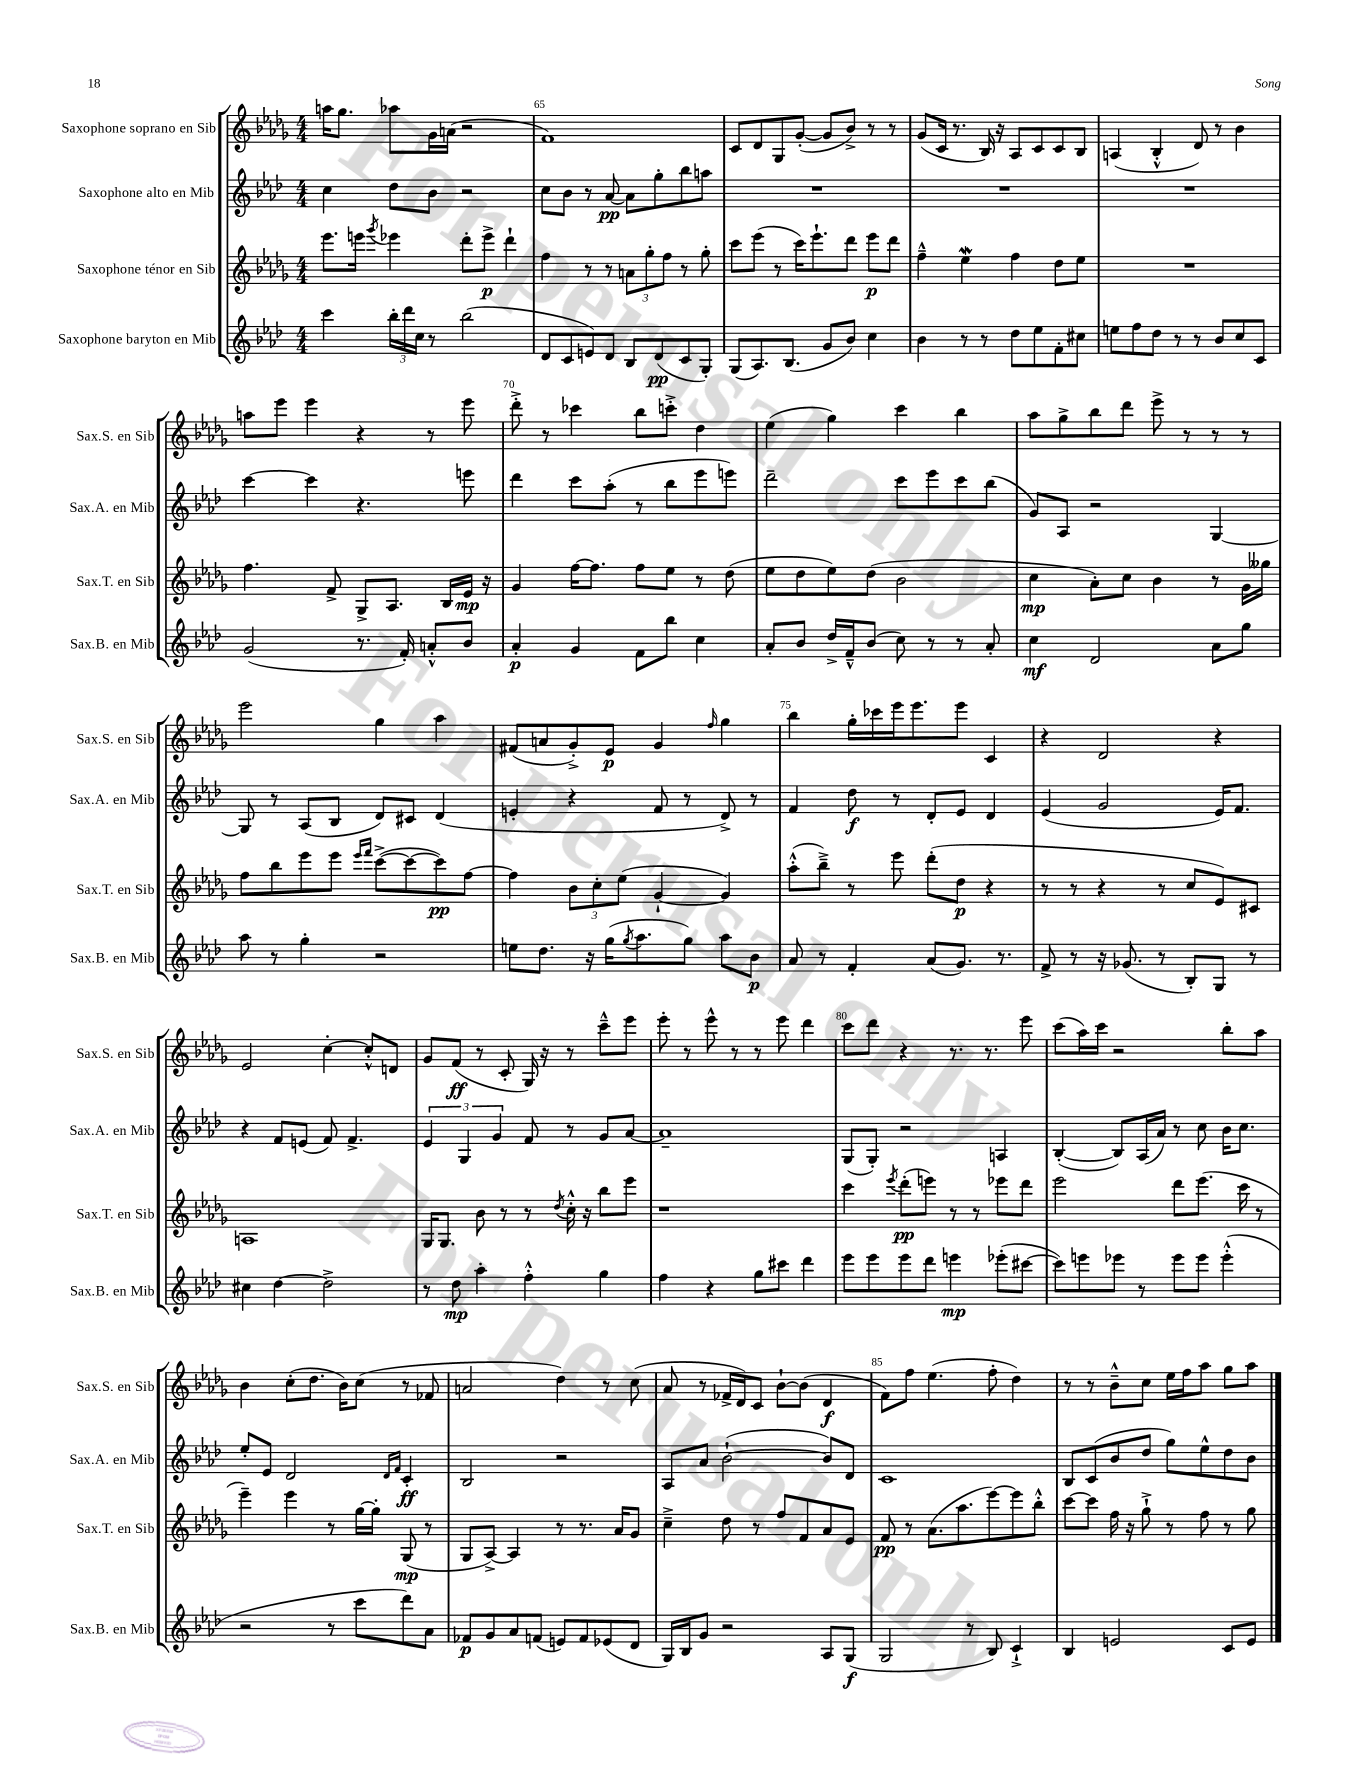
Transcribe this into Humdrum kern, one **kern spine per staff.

**kern	**kern	**kern	**kern
*staff4	*staff3	*staff2	*staff1
*clefG2	*clefG2	*clefG2	*clefG2
*k[b-e-a-d-]	*k[b-e-a-d-g-]	*k[b-e-a-d-]	*k[b-e-a-d-g-]
*M4/4	*M4/4	*M4/4	*M4/4
4ccc\	8.eee-\L	4cc\	16aa\LK
.	.	.	8.gg-\J
.	16eee\Jk	.	.
.	8qggg-/	.	.
24bb-'\LL	4eee-\	8dd-\L	8aa-\L
24ddd-\	.	.	.
24cc\JJ	.	.	.
8r	.	8b-\J	16g-\L
.	.	.	(16a\JJ
(2bb-\	8ddd-'\L	2r	2r
.	8eee-^\J	.	.
.	4ddd-`\	.	.
=	=	=	=
8d-/L	4ff\	8cc\L	1f)
8c/	.	8b-\J	.
8e/)	8r	8r	.
8d-/J	8r	[8a-/	.
8B-/L	12a\L	8a-\]L	.
.	12gg-'\	.	.
(8d-/	.	8gg'\	.
.	12ff\J	.	.
8c/	8r	8bb-\	.
8G'/J)	8gg-'\	8aa\J	.
=	=	=	=
(8G/L	8ccc\L	1r	8c/L
8.A-/)	(8eee-\J	.	8d-/
.	8r	.	8G-/
(8.B-/J	.	.	.
.	16ccc\LK)	.	([8g-'/J
.	8.eee-`\	.	.
8g/L	.	.	8g-/]L
8b-/J)	8ddd-\J	.	8b-^/J)
4cc\	8eee-\L	.	8r
.	8ddd-\J	.	8r
=	=	=	=
4b-\	4ff~^^\	1r	(8g-/L
.	.	.	16c/Jk
.	.	.	8.r
8r	4ee-\	.	.
8r	.	.	16B-/)
.	.	.	16r
8dd-\L	4ff\	.	8A-/L
8ee-\	.	.	8c/
8f'\	8dd-\L	.	8c/
8cc#\J	8ee-\J	.	8B-/J
=	=	=	=
8ee\L	1r	1r	(4A/
8ff\	.	.	.
8dd-\J	.	.	4B-'^^/
8r	.	.	.
8r	.	.	8d-/)
8b-/L	.	.	8r
8cc/	.	.	4b-\
8c/J	.	.	.
=	=	=	=
(2g/	4.ff\	[4ccc\	8aa\L
.	.	.	8eee-\J
.	.	4ccc\]	4eee-\
.	8f^/	.	.
8.r	8G-^/L	4.r	4r
.	8.A-/J	.	.
16f'/)	.	.	.
8a'^^/L	.	.	8r
.	16B-/LL	.	.
8b-/J	16e-/JJ	8eee\	8eee-\
.	16r	.	.
=	=	=	=
4a-'/	4g-/	4ddd-\	8ddd-'^\
.	.	.	8r
4g/	[16ff\LK	8ccc\L	4ccc-\
.	8.ff\]J	.	.
.	.	(8aa-'\J	.
8f\L	8ff\L	8r	8bb-\L
8bb-\J	8ee-\J	8bb-\L	8ccc'^\J
4cc\	8r	8eee-\	4dd-\
.	(8dd-\	8eee\J)	.
=	=	=	=
8a-'/L	8ee-\L	2ddd-~\	(4ee-\
8b-/J	8dd-\	.	.
16dd-^/LL	8ee-\)	.	4gg-\)
16f~^^/J	.	.	.
(8b-/J	(8dd-\J	.	.
8cc\)	2b-\	8ccc\L	4ccc\
8r	.	8eee-\	.
8r	.	8ccc\	4bb-\
8a-'/	.	(8bb-\J	.
=	=	=	=
4cc\	4cc\	8g/L)	8aa-\L
.	.	8A-/J	8gg-^\
2d-/	8a-'\L)	2r	8bb-\
.	8cc\J	.	8ddd-\J
.	4b-\	.	8eee-^\
.	.	.	8r
8a-\L	8r	[4G/	8r
8gg\J	16g-\LL	.	8r
.	16gg--\JJ	.	.
=	=	=	=
8aa-\	8ff\L	8G/]	2eee-\
8r	8bb-\	8r	.
4gg'\	8eee-\	(8A-/L	.
.	8eee-\J	8B-/J	.
.	16qqeee-/LL	.	.
.	16qqfff/JJ	.	.
2r	([8ccc^\L	8d-/L)	4gg-\
.	8ccc\_	8c#/J	.
.	8ccc\])	(4d-/	4aa-\
.	[8ff\J	.	.
=	=	=	=
8ee\L	4ff\]	4e'/	(8f#/L
8.dd-\J	.	.	8a/
.	12b-\L	4r	8g-'^/)
16r	.	.	.
.	12cc'\	.	.
(16gg\LK	.	.	8e-/J
.	(12ee-\J	.	.
8qgg/	.	.	.
8.aa-\	.	.	.
.	[4g-`/	8f/	4g-/
8gg\J)	.	8r	.
.	.	.	16qqff/
8aa-\L	4g-/])	8d-^/)	4gg-\
8b-\J	.	8r	.
=	=	=	=
8a-/	(8aa-'^^\L	4f/	4bb-\
8r	8bb-~^\J)	.	.
4f'/	8r	8dd-\	16gg-'\LL
.	.	.	16ccc-\
.	8eee-\	8r	16eee-\J
.	.	.	8.eee-\
(8a-/L	(8ddd-'\L	8d-'/L	.
8.g/J)	8dd-\J	8e-/J	8eee-\J
.	4r	4d-/	4c/
8.r	.	.	.
=	=	=	=
8f^/	8r	(4e-/	4r
8r	8r	.	.
16r	4r	2g/	2d-/
(8.g-/	.	.	.
8r	8r	.	.
8B-'/L)	8cc/L	.	.
8G/J	8e-/)	16e-/LK)	4r
.	.	8.f/J	.
8r	8c#/J	.	.
=	=	=	=
4cc#\	1A	4r	2e-/
[4dd-\	.	8f/L	.
.	.	(8e/J	.
2dd-^\]	.	8f/)	[4cc'\
.	.	4.f^/	.
.	.	.	8cc'^^/]L
.	.	.	8d/J
=	=	=	=
8r	16G-/LK	6e-/	8g-/L
.	8.G-/J	.	.
8dd-\	.	.	(8f/J
.	.	6G/	.
4aa-'\	8b-\	.	8r
.	.	6g/	.
.	8r	.	8c'/
4ff'^^\	8r	8f/	16G-/)
.	.	.	16r
.	8qdd-/	.	.
.	16cc'^^\	8r	8r
.	16r	.	.
4gg\	8bb-\L	8g/L	8ccc~^^\L
.	8eee-\J	[8a-/J	8eee-\J
=	=	=	=
4ff\	1r	1a-~]	8eee-'\
.	.	.	8r
4r	.	.	8eee-^^\
.	.	.	8r
8gg\L	.	.	8r
8ccc#\J	.	.	8eee-\
4ddd-\	.	.	4ddd-\
=	=	=	=
8eee-\L	4ccc\	(8G/L	8ccc\L
8eee-\	.	8G'/J)	8ddd-\J
.	8qeee-/	.	.
8eee-\	(8ddd-'\L	2r	4r
8ddd-\J	8eee\J)	.	.
4eee\	8r	.	8.r
.	8r	.	.
.	.	.	8.r
(8eee-'\L	8eee-\L	4A/	.
[8ccc#\J	8ddd-\J	.	8eee-\
=	=	=	=
8ccc#\]L)	2eee-\	([4B-'/	(8ccc\L
8eee\	.	.	16aa-\L)
.	.	.	16ccc\JJ
8eee-\J	.	8B-/]L)	2r
8r	.	(16A-/L	.
.	.	16a-/JJ)	.
8eee-\L	8ddd-\L	8r	.
8eee-\J	(8.eee-\J	8cc\	.
(4eee-'^^\	.	16b-\LK	8bb-'\L
.	16ccc\	8.cc\J	.
.	8r	.	8aa-\J
=	=	=	=
2r	4eee-~\)	8ee-'/L	4b-\
.	.	8e-/J	.
.	4eee-\	2d-/	(8cc'\L
.	.	.	8.dd-\J
8r	8r	.	.
.	.	.	16b-\LK)
8ccc\L	[16gg-\LL	.	(8cc\J
.	16gg-'\]JJ	.	.
.	.	16qqd-/LL	.
.	.	16qqf/JJ	.
8ddd-\)	(8G-/	4c'/	8r
8a-\J	8r	.	8f-/
=	=	=	=
8f-/L	8G-/L	2B-/	2a/
8g/	[8A-^/J)	.	.
8a-/	4A-/]	.	.
(8f/J	.	.	.
8e/L)	8r	2r	4dd-\)
8f/	8.r	.	.
(8e-/	.	.	8r
.	16a-/LK	.	.
8d-/J	8g-/J	.	(8cc\
=	=	=	=
16G/LL)	4cc~^\	8A-/L	8a-/
16B-/J	.	.	.
8g/J	.	8a-/J	8r
2r	8dd-\	([2b-`\	16f-^/LL
.	.	.	16d-/J)
.	8r	.	8c/J
.	8ff/L	.	[8b-`\L
.	8f/	.	(8b-\]J
8A-/L	8a-/	8b-/]L)	4d-/
(8G/J	8e-/J	8d-/J	.
=	=	=	=
2G/	8f/	1c	8f\L)
.	8r	.	8ff\J
.	(8.a-\L	.	(4.ee-\
.	8.aa-\	.	.
8r	.	.	.
8B-/)	[8eee-\)	.	8ff'\
4c`^/	8eee-\]	.	4dd-\)
.	8bb-'^^\J	.	.
=	=	=	=
4B-/	[8ccc\L	8B-/L	8r
.	8ccc\]J	(8c/	8r
2e/	16ff\	8b-/	8b-~^^\L
.	16r	.	.
.	8gg-`^\	8dd-/J	8cc\J
.	8r	8gg\L)	16ee-\LL
.	.	.	16ff\J
.	8ff\	8ee-^^\	8aa-\J
8c/L	8r	8dd-\	8gg-\L
8e/J	8gg-\	8b-\J	8aa-\J
==	==	==	==
*-	*-	*-	*-
